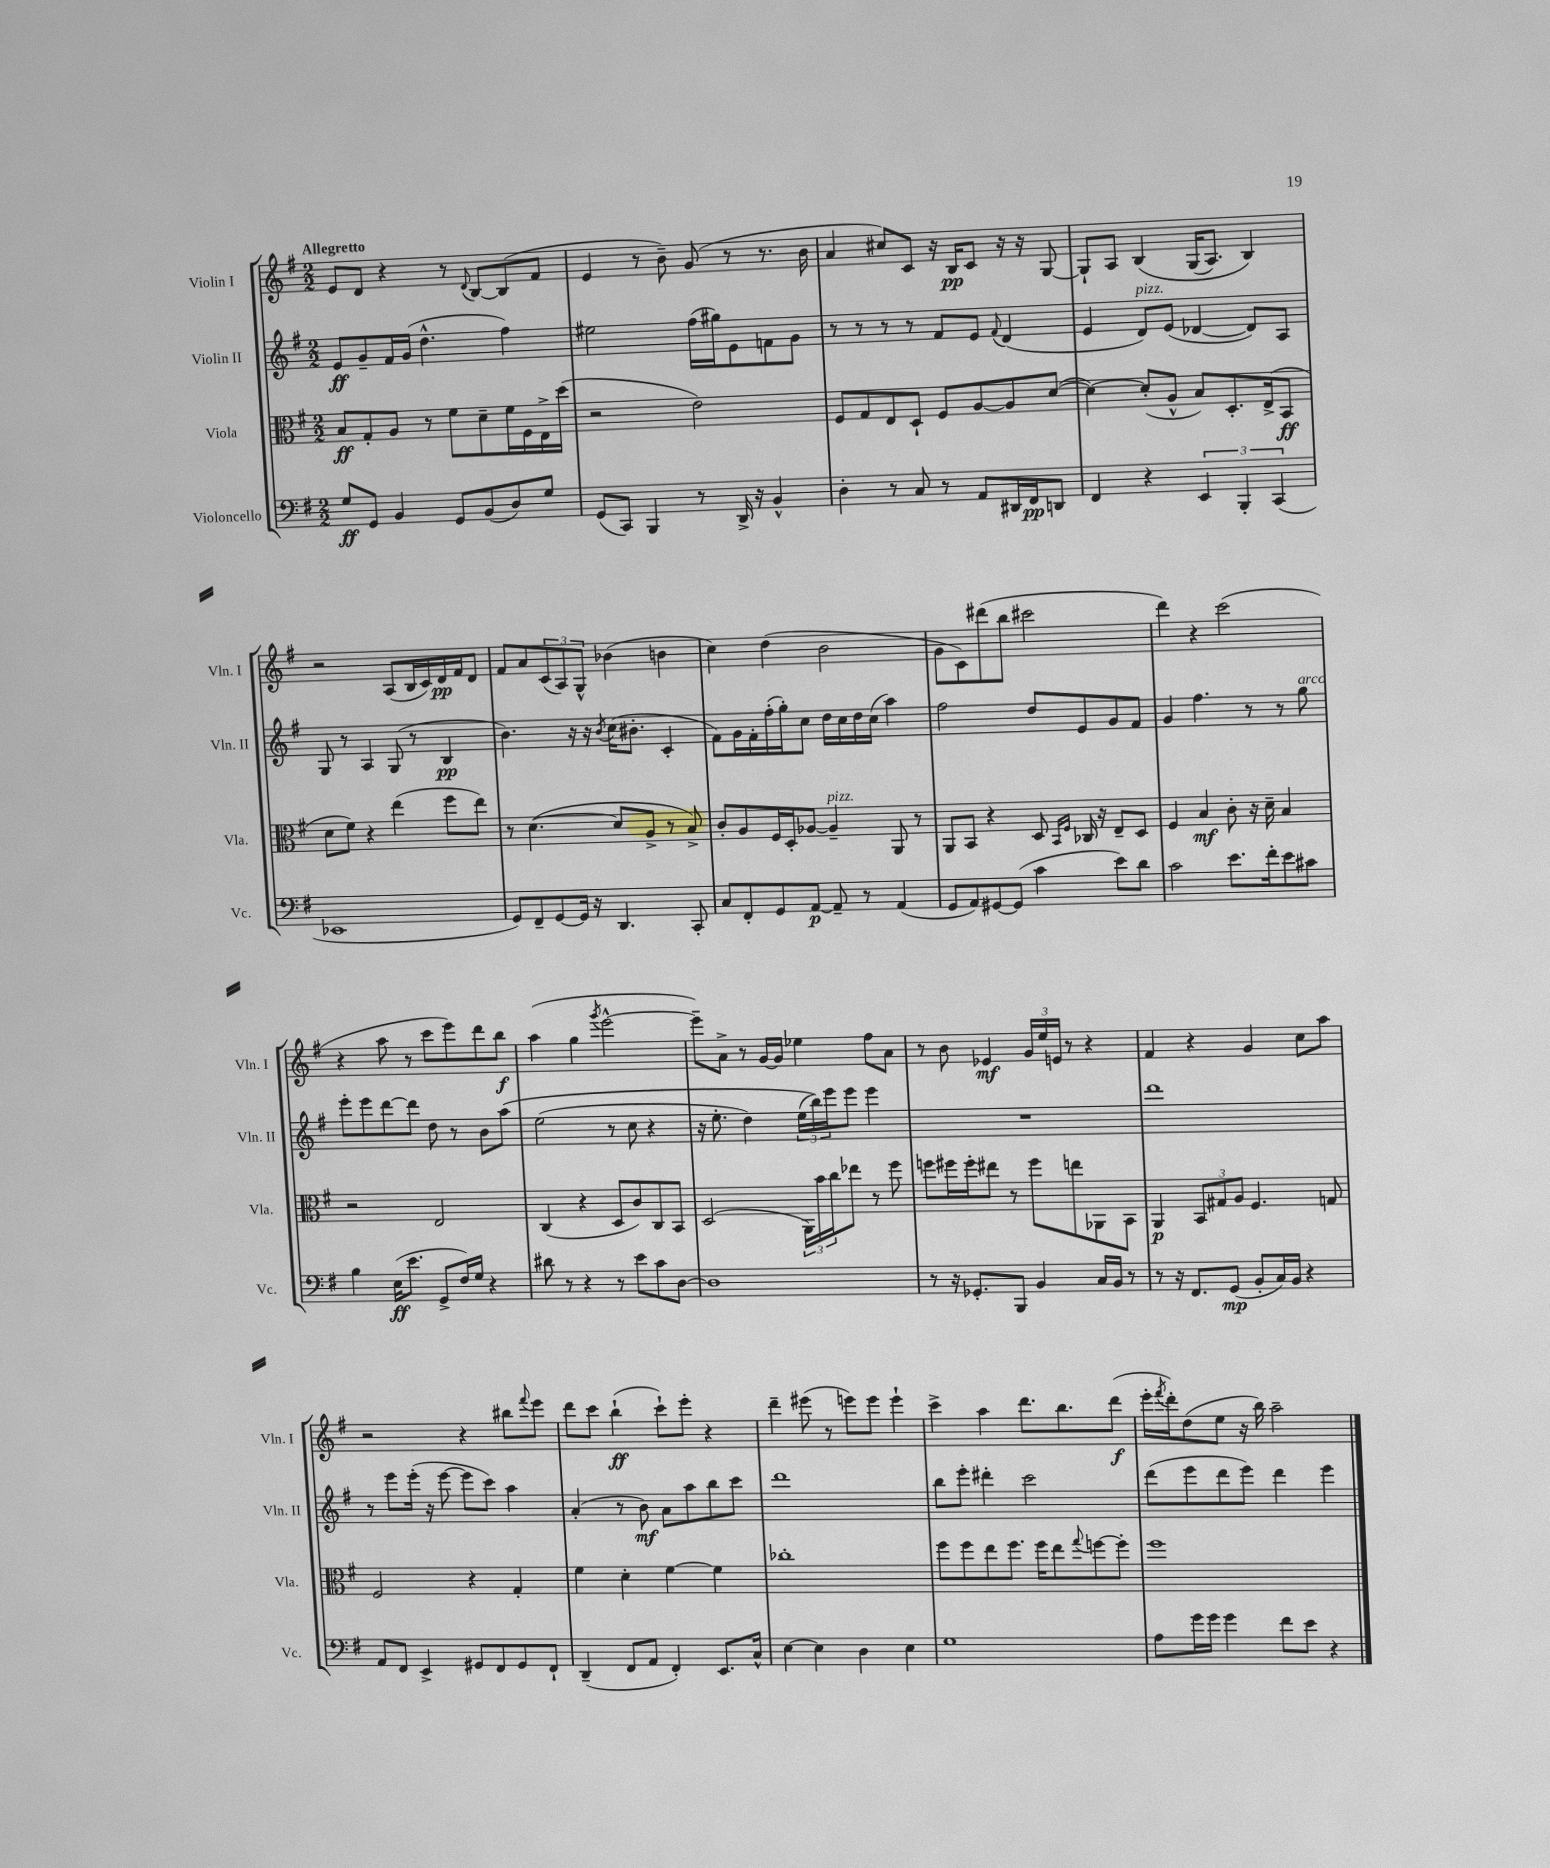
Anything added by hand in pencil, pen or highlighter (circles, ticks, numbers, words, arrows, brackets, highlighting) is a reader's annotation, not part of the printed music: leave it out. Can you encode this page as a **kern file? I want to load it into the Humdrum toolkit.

**kern	**dynam	**kern	**dynam	**kern	**dynam	**kern	**dynam
*part4	*part4	*part3	*part3	*part2	*part2	*part1	*part1
*staff4	*staff4	*staff3	*staff3	*staff2	*staff2	*staff1	*staff1
*I"Violoncello	*	*I"Viola	*	*I"Violin II	*	*I"Violin I	*
*I'Vc.	*	*I'Vla.	*	*I'Vln. II	*	*I'Vln. I	*
*clefF4	*	*clefC3	*	*clefG2	*	*clefG2	*
*k[f#]	*	*k[f#]	*	*k[f#]	*	*k[f#]	*
*M2/2	*	*M2/2	*	*M2/2	*	*M2/2	*
=1	=1	=1	=1	=1	=1	=1	=1
!	!	!	!	!	!	!LO:TX:a:B:t=Allegretto	!
8G/L	ff	8B/L	ff	8e/L	ff	8e/L	.
8GG/J	.	8G'/	.	8g~/	.	8d/J	.
4BB/	.	8A/J	.	16f#/L	.	4r	.
.	.	.	.	(16g/JJ	.	.	.
.	.	8r	.	4.dd^^\	.	.	.
8GG/L	.	8f#\L	.	.	.	8r	.
.	.	.	.	.	.	8qqd/	.
(8BB/	.	8d~\	.	.	.	[8B/L	.
8D/)	.	16f#\L	.	4ff#\)	.	(8B/]	.
.	.	16F#\	.	.	.	.	.
8G/J	.	16E^\	.	.	.	8f#/J	.
.	.	(16dd\JJ	.	.	.	.	.
=2	=2	=2	=2	=2	=2	=2	=2
(8GG/L	.	2r	.	2ee#X\	.	4e/	.
8CC/J)	.	.	.	.	.	.	.
4BBB/	.	.	.	.	.	8r	.
.	.	.	.	.	.	8b~\)	.
8r	.	2e\)	.	(16ff#\LL	.	(8g/	.
.	.	.	.	16gg#X\J)	.	.	.
16DD^/	.	.	.	8e\	.	8r	.
16r	.	.	.	.	.	.	.
4BB^^/	.	.	.	8fn\	.	8.r	.
.	.	.	.	8g\J	.	.	.
.	.	.	.	.	.	16b\	.
=3	=3	=3	=3	=3	=3	=3	=3
4D'\	.	8F#/L	.	8r	.	4a/	.
.	.	8G/	.	8r	.	.	.
8r	.	8E/	.	8r	.	8cc#X/L)	.
8C/	.	8D`/J	.	8r	.	8c/J	.
8r	.	8F#/L	.	8f#/L	.	16r	.
.	.	.	.	.	.	16B/KL	pp
8AA/L	.	[8A/	.	8e/J	.	8c/J	.
.	.	.	.	8qqf#/	.	.	.
16DD#X/L	.	8A/]	.	(4d/	.	16r	.
16FF#/J	pp	.	.	.	.	16r	.
8DDn/J	.	([8d/J	.	.	.	[8G/	.
=4	=4	=4	=4	=4	=4	=4	=4
4FF#/	.	4d\_)	.	4e/	.	8G`/L]	.
.	.	.	.	.	.	8A/J	.
!	!	!	!	!LO:TX:a:i:t=pizz.	!	!	!
4r	.	(8d'/L]	.	8d/L)	.	(4B/	.
.	.	8A^^/J	.	(8e/J	.	.	.
6EE/	.	8B/L)	.	[4d-X/	.	(16G/KL	.
.	.	.	.	.	.	8.A/J)	.
.	.	8.D'/	.	.	.	.	.
6BBB'/	.	.	.	.	.	.	.
.	.	.	.	8d-/L])	.	4B/)	.
.	.	(16E^/k	.	.	.	.	.
(6CC/	.	.	.	.	.	.	.
.	.	8BB/J	ff	8A/J	.	.	.
!!LO:LB:g=z
=5	=5	=5	=5	=5	=5	=5	=5
1EE-X	.	8d\L	.	8G/	.	2r	.
.	.	8f#\J)	.	8r	.	.	.
.	.	4r	.	4A/	.	.	.
.	.	(4ee\	.	(8G/	.	(8A/L	.
.	.	.	.	8r	.	16B/L	.
.	.	.	.	.	.	16c/)	.
.	.	8ff#\L	.	4B/	pp	16d/	pp
.	.	.	.	.	.	16f#/J	.
.	.	8ee\J)	.	.	.	8d/J	.
=6	=6	=6	=6	=6	=6	=6	=6
8GG/L)	.	8r	.	4.b\)	.	8f#/L	.
8FF#~/	.	([4.d\	.	.	.	8a/	.
[8GG/	.	.	.	.	.	(12c/	.
.	.	.	.	.	.	12A/)	.
16GG/Jk]	.	.	.	16r	.	.	.
.	.	.	.	.	.	12G^^/J	.
16r	.	.	.	16r	.	.	.
.	.	.	.	8qb/	.	.	.
4.DD/	.	8d/L]	.	(16cc\KL	.	(4b-X\	.
.	.	.	.	8.b#X'\J	.	.	.
.	.	8A^/J	.	.	.	.	.
.	.	8r	.	4c'/	.	4bn\	.
8CC'/	.	8B^/)	.	.	.	.	.
=7	=7	=7	=7	=7	=7	=7	=7
8C/L	.	8c'/L	.	8f#\L)	.	4cc\)	.
8FF#'/	.	8A/	.	16g\L	.	.	.
.	.	.	.	16f#'\	.	.	.
8GG/	.	16F#/L	.	(16ff#'\	.	(4dd\	.
.	.	16D'/J	.	16gg'\J)	.	.	.
[8AA/J	p	[8A-X/J	.	8cc\J	.	.	.
!	!	!LO:TX:a:i:t=pizz.	!	!	!	!	!
8AA~/]	.	4A-~/]	.	16dd\LL	.	2b\	.
.	.	.	.	16cc\	.	.	.
8r	.	.	.	16dd\	.	.	.
.	.	.	.	(16cc\JJ	.	.	.
(4AA/	.	8AA/	.	4aa\)	.	.	.
.	.	8r	.	.	.	.	.
=8	=8	=8	=8	=8	=8	=8	=8
8GG/L	.	8AA/L	.	2ff#\	.	8g\L	.
8AA/)	.	8BB/J	.	.	.	8c\)	.
[8GG#X/	.	4r	.	.	.	(8ddd#X\	.
(8GG#/J]	.	.	.	.	.	8bb\J	.
4c\	.	8D/	.	8dd/L	.	2ccc#X\	.
.	.	16qqBB/LL	.	.	.	.	.
.	.	16qqF#/JJ	.	.	.	.	.
.	.	16C-X/	.	8e/	.	.	.
.	.	16r	.	.	.	.	.
8e\L)	.	8E~/L	.	8g/	.	.	.
8d\J	.	8D/J	.	8f#/J	.	.	.
=9	=9	=9	=9	=9	=9	=9	=9
2c\	.	4F#/	.	4g/	.	4ddd\)	.
.	.	4B/	mf	4.ff#\	.	4r	.
8.e\L	.	8c'\	.	.	.	(2ccc\	.
.	.	16r	.	8r	.	.	.
16f#'\k	.	16d~\	.	.	.	.	.
8e\	.	4B/	.	8r	.	.	.
!	!	!	!	!LO:TX:a:i:t=arco	!	!	!
8c#X\J	.	.	.	8gg\	.	.	.
!!LO:LB:g=z
=10	=10	=10	=10	=10	=10	=10	=10
4B\	.	2r	.	8eee'\L	.	4r	.
.	.	.	.	8eee\	.	.	.
(16E\KL	ff	.	.	[8ddd\	.	8aa\	.
8.e\J	.	.	.	.	.	.	.
.	.	.	.	8ddd\J]	.	8r	.
8GG^/L	.	2E/	.	8dd\	.	8ccc\L	.
16F#/L)	.	.	.	8r	.	8eee\)	.
16G/JJ	.	.	.	.	.	.	.
4r	.	.	.	8b\L	.	8ddd\	.
.	.	.	.	(8aa\J	.	8bb\J	f
=11	=11	=11	=11	=11	=11	=11	=11
8d#X\	.	(4C/	.	(2ee\	.	(4aa\	.
8r	.	.	.	.	.	.	.
4r	.	4r	.	.	.	4gg\	.
.	.	.	.	.	.	8qggg/	.
8r	.	8D/L	.	8r	.	[2eee^^\	.
8e\L	.	8c/)	.	8cc\	.	.	.
8c\	.	8C/	.	4r	.	.	.
[8D\J	.	8BB/J	.	.	.	.	.
=12	=12	=12	=12	=12	=12	=12	=12
1D]	.	(2D/	.	16r	.	8eee~\L])	.
.	.	.	.	8.ee'\	.	.	.
.	.	.	.	.	.	8a^\J	.
.	.	.	.	4dd\)	.	8r	.
.	.	.	.	.	.	[16g/LL	.
.	.	.	.	.	.	16g/JJ]	.
.	.	24AA\LL)	.	(24ee\LL	.	4ee-X\	.
.	.	24b\	.	24bb\))	.	.	.
.	.	24cc\J	.	24eee\J	.	.	.
.	.	8ee-X\J	.	8eee\J	.	.	.
.	.	8r	.	4eee\	.	8ff#\L	.
.	.	8ff#\	.	.	.	8a\J	.
=13	=13	=13	=13	=13	=13	=13	=13
8r	.	8ffn\L	.	1r	.	8r	.
16r	.	16ff#X\L	.	.	.	8b\	.
8.GG-X'/L	.	16ff#'\J	.	.	.	.	.
.	.	8ee#X\J	.	.	.	4e-X/	mf
8BBB/J	.	8r	.	.	.	.	.
4BB/	.	8ff#\L	.	.	.	24g/LL	.
.	.	.	.	.	.	24ee/	.
.	.	.	.	.	.	24en/JJ	.
.	.	8een\	.	.	.	8r	.
16C/LL	.	8AA-X\	.	.	.	4r	.
16BB/JJ	.	.	.	.	.	.	.
8r	.	8BB\J	.	.	.	.	.
=14	=14	=14	=14	=14	=14	=14	=14
8r	.	4AA/	p	1ddd	.	4f#/	.
16r	.	.	.	.	.	.	.
8.FF#/L	.	.	.	.	.	.	.
.	.	12BB/L	.	.	.	4r	.
.	.	12G#X/	.	.	.	.	.
(8GG/J	mp	.	.	.	.	.	.
.	.	12A/J	.	.	.	.	.
8BB'/L	.	4.F#/	.	.	.	4g/	.
16C/L)	.	.	.	.	.	.	.
16BB/JJ	.	.	.	.	.	.	.
4r	.	.	.	.	.	8cc\L	.
.	.	8Gn/	.	.	.	8aa\J	.
!!LO:LB:g=z
=15	=15	=15	=15	=15	=15	=15	=15
8AA/L	.	2F#/	.	8r	.	2r	.
8FF#/J	.	.	.	8eee\L	.	.	.
4EE^/	.	.	.	(16eee'\Jk	.	.	.
.	.	.	.	16r	.	.	.
.	.	.	.	[8eee\	.	.	.
8GG#X/L	.	4r	.	8eee\L]	.	4r	.
8FF#/	.	.	.	8ccc\J)	.	.	.
8GG#/	.	4G'/	.	4aa\	.	8bb#X\L	.
.	.	.	.	.	.	8qqfff#/	.
8FF#`/J	.	.	.	.	.	8eee\J	.
=16	=16	=16	=16	=16	=16	=16	=16
(4DD~/	.	4f#\	.	(4a'/	.	8ddd\L	.
.	.	.	.	.	.	8ccc\J	.
8FF#/L	.	4d'\	.	8r	.	(4bb`\	ff
8AA/J	.	.	.	8b\)	mf	.	.
4FF#'/)	.	[4f#\	.	8a\L	.	8ccc`\L)	.
.	.	.	.	8aa\	.	8eee'\J	.
8.EE/L	.	4f#\]	.	8bb\	.	4r	.
.	.	.	.	8ccc\J	.	.	.
16C^^/Jk	.	.	.	.	.	.	.
=17	=17	=17	=17	=17	=17	=17	=17
[4E\	.	1cc-X'	.	1ddd	.	4ddd~\	.
4E\]	.	.	.	.	.	(8eee#X\	.
.	.	.	.	.	.	8r	.
4D\	.	.	.	.	.	8eeen\L)	.
.	.	.	.	.	.	8eee\J	.
4E\	.	.	.	.	.	4eee`\	.
=18	=18	=18	=18	=18	=18	=18	=18
1G	.	8ff#\L	.	8bb\L	.	4ccc^\	.
.	.	8ff#\	.	8eee'\J	.	.	.
.	.	8ee\	.	4ddd#X'\	.	4aa\	.
.	.	8.ff#\J	.	.	.	.	.
.	.	.	.	2ccc\	.	8.ddd\L	.
.	.	16ff#\KL	.	.	.	.	.
.	.	8ee\	.	.	.	.	.
.	.	.	.	.	.	8.bb\	.
.	.	8qqgg/	.	.	.	.	.
.	.	[8ffn\	.	.	.	.	.
.	.	8ff'\J]	.	.	.	(8ddd\J	f
=19	=19	=19	=19	=19	=19	=19	=19
8A\L	.	1ff#	.	(8ddd\L	.	16eee'\LL	.
.	.	.	.	.	.	8qfff#/	.
.	.	.	.	.	.	16ddd'\J)	.
16g\L	.	.	.	8eee\	.	(8dd\	.
16g\JJ	.	.	.	.	.	.	.
4g\	.	.	.	8ddd\	.	8ee\J	.
.	.	.	.	8eee\J)	.	16r	.
.	.	.	.	.	.	16bb\)	.
8f#\L	.	.	.	4ddd\	.	2aa~\	.
8e\J	.	.	.	.	.	.	.
4r	.	.	.	4eee\	.	.	.
==	==	==	==	==	==	==	==
*-	*-	*-	*-	*-	*-	*-	*-
